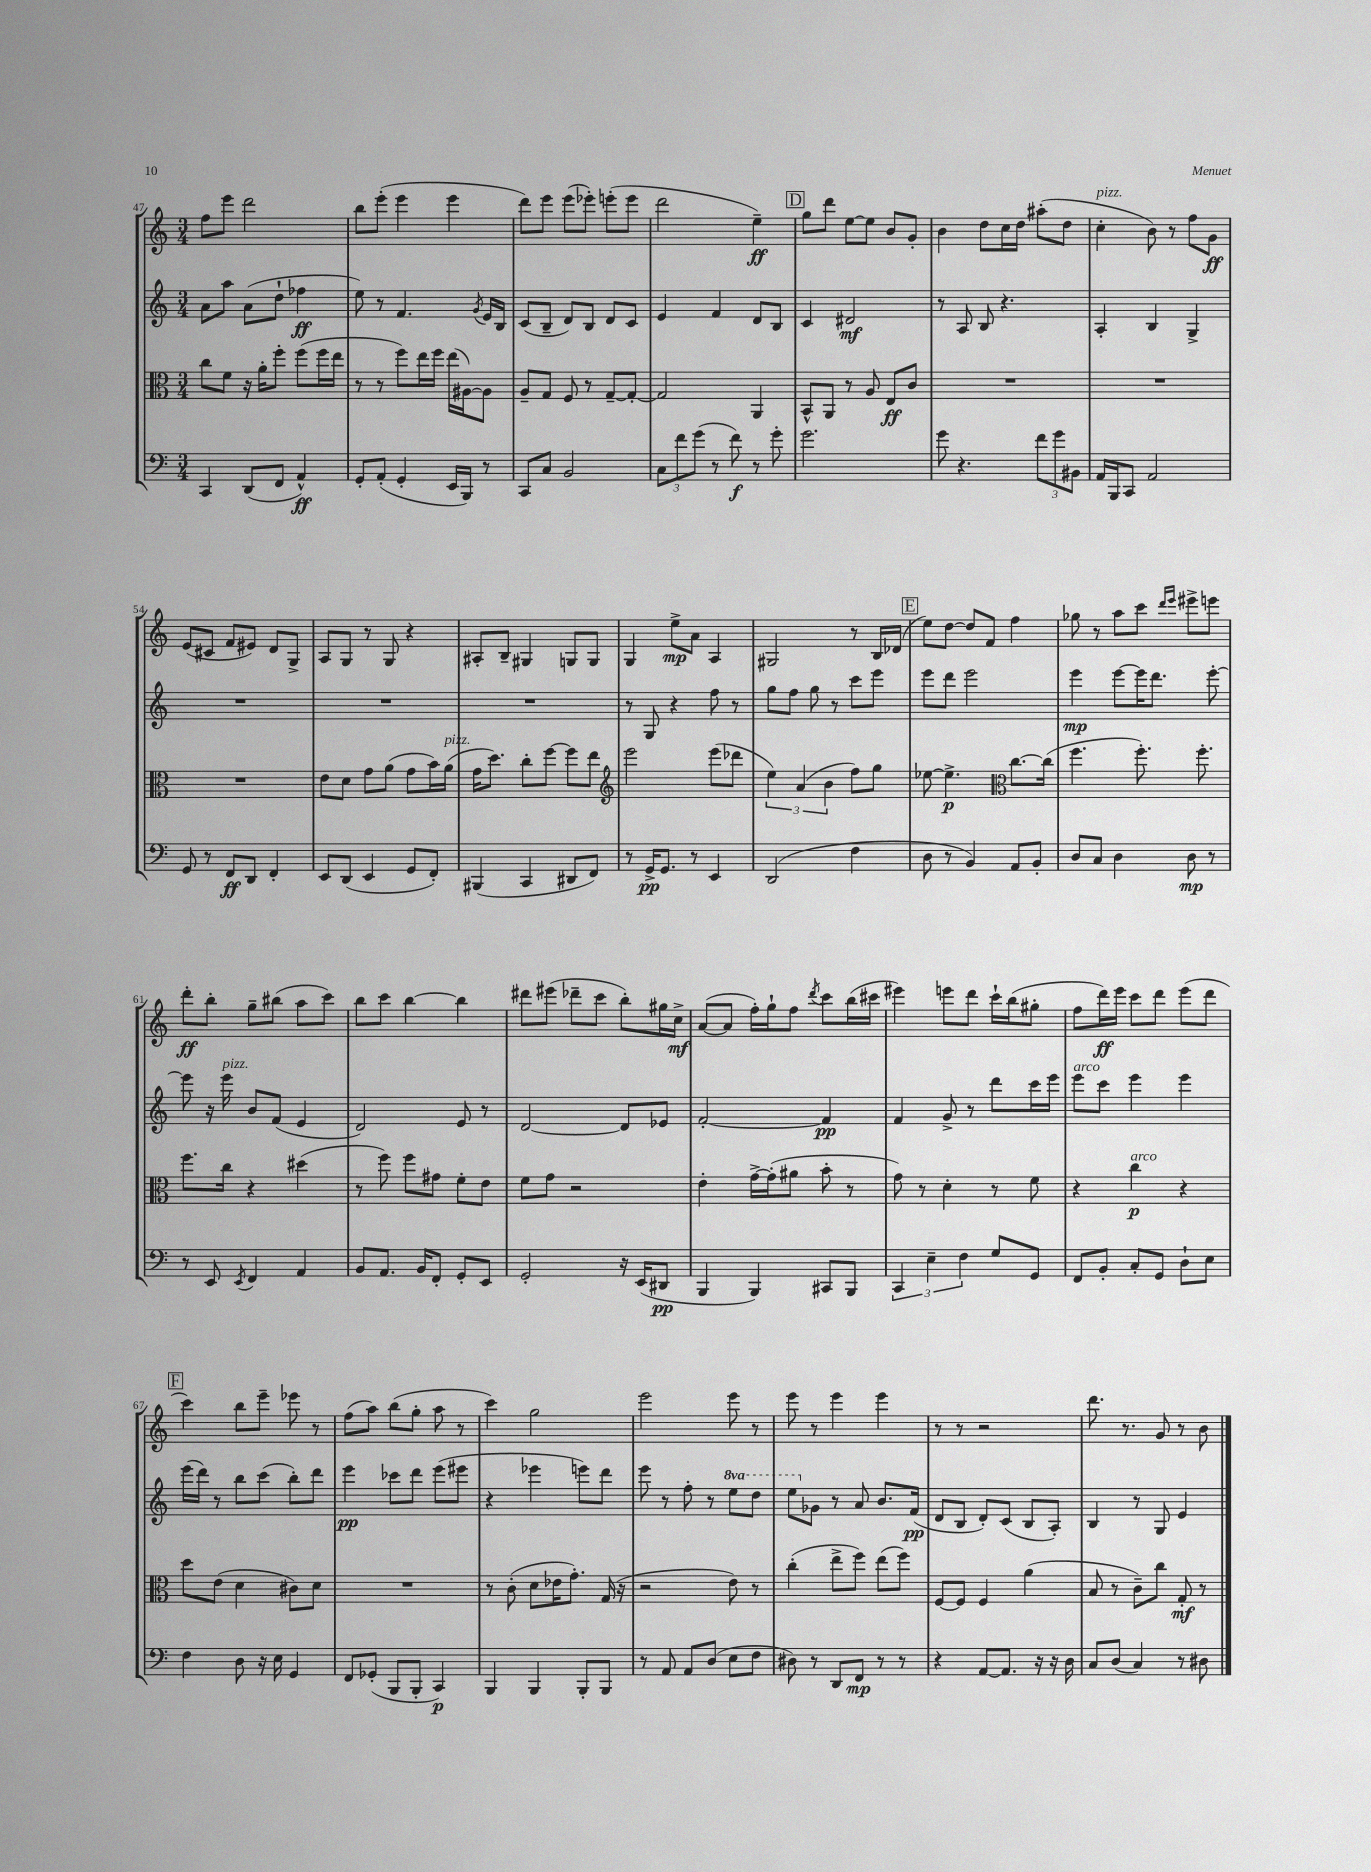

**kern	**kern	**kern	**kern
*staff4	*staff3	*staff2	*staff1
*clefF4	*clefC3	*clefG2	*clefG2
*k[]	*k[]	*k[]	*k[]
*M3/4	*M3/4	*M3/4	*M3/4
4CC/	8cc\L	8a\L	8ff\L
.	8f\J	8aa\J	8eee\J
(8DD/L	16r	(8a\L	2ddd\
.	16a'\LK	.	.
8FF/J	8ff'\J	8dd`\J	.
4AA^^/)	(8ff\L	4ff-\	.
.	16ff\L	.	.
.	16ee\JJ	.	.
=	=	=	=
8GG'/L	8r	8ee\)	8bb\L
(8AA'/J	8r	8r	(8eee'\J
4GG'/	8ff\L)	4.f/	4eee\
.	16ee\L	.	.
.	16ff\JJ	.	.
16EE/LL	(16ee\LL	.	4eee\
16BBB/JJ)	[16A#\J)	.	.
.	.	8qg/	.
8r	8A#\]J	16e/LL	.
.	.	16B/JJ	.
=	=	=	=
8CC/L	8A~/L	(8c/L	8ddd\L)
8C/J	8G/J	8B~/J	8eee\J
2BB/	8F/	8d/L)	(8eee\L
.	8r	8B/J	8eee-'\J)
.	[8G~/L	8d/L	(8eee'\L
.	8G'/_J	8c/J	8eee\J
=	=	=	=
12C\L	2G/]	4e/	2ddd\
12f\	.	.	.
(12g\J	.	.	.
8r	.	4f/	.
8f\)	.	.	.
8r	4AA/	8d/L	4ee~\)
8g'\	.	8B/J	.
=	=	=	=
2.g\	8BB^^/L	4c/	8gg\L
.	8AA/J	.	8ddd\J
.	8r	2d#/	[8ee\L
.	8A/	.	8ee\]J
.	8E/L	.	8b/L
.	8c/J	.	8g'/J
=	=	=	=
8g\	2.r	8r	4b\
4.r	.	8A/	.
.	.	8B/	8dd\L
.	.	4.r	16cc\L
.	.	.	16dd\JJ
12f\L	.	.	(8aa#'\L
12g\	.	.	.
.	.	.	8dd\J
12BB#\J	.	.	.
=	=	=	=
16AA/LL	2.r	4A'/	4cc'\
16BBB/J	.	.	.
8CC/J	.	.	.
2AA/	.	4B/	8b\)
.	.	.	8r
.	.	4G^/	8ff\L
.	.	.	8g\J
=	=	=	=
8GG/	2.r	2.r	(8e/L
8r	.	.	8c#/J
8FF/L	.	.	8f/L
8DD/J	.	.	8e#/J)
4FF'/	.	.	8d/L
.	.	.	8G^/J
=	=	=	=
8EE/L	8e\L	2.r	8A/L
(8DD/J	8d\J	.	8G/J
4EE/	8g\L	.	8r
.	(8a\J	.	8G/
8GG/L	8g\L	.	4r
8FF'/J)	16b\L)	.	.
.	(16a\JJ	.	.
=	=	=	=
(4BBB#/	16g\LK	2.r	8A#'/L
.	8.dd\J)	.	.
.	.	.	8B~/J
4CC/	8cc'\L	.	4G#/
.	[8ff\J	.	.
8DD#/L	8ff\]L	.	8G/L
8FF/J)	8ee\J	.	8G/J
=	=	=	=
*	*clefG2	*	*
8r	2eee\	8r	4G/
16GG^/LK	.	8G/	.
8.GG/J	.	.	.
.	.	4r	8ee^\L
8r	.	.	8a\J
4EE/	(8eee\L	8ff\	4A/
.	8ddd-\J	8r	.
=	=	=	=
(2DD/	6ee\)	8gg\L	2G#/
.	.	8ff\J	.
.	(6a/	.	.
.	.	8gg\	.
.	6b\	.	.
.	.	8r	.
4F\	8ff\L)	8ccc\L	8r
.	8gg\J	8eee\J	16B/LL
.	.	.	(16d-/JJ
=	=	=	=
8D\	[8ee-\	8eee\L	8ee\L)
8r	4.ee-^\]	8ddd\J	[8dd\J
4BB/)	.	2eee\	8dd/]L
.	.	.	8f/J
*	*clefC3	*	*
8AA/L	[8.cc\L	.	4ff\
8BB'/J	.	.	.
.	(16cc\]Jk	.	.
=	=	=	=
8D/L	4.ff\	4eee\	8gg-\
8C/J	.	.	8r
4D\	.	[8eee\L	8aa\L
.	8.ff'\)	16eee\]K	8ccc\J
.	.	8.ddd\J	.
.	.	.	16qqddd/LL
.	.	.	16qqeee/JJ
8D\	.	.	8eee#^\L
.	8.ff'\	.	.
8r	.	[8eee'\	8eee\J
=	=	=	=
8r	8.ff\L	8eee\]	8ddd'\L
8EE/	.	16r	8bb'\J
.	16cc\Jk	16eee\	.
8qEE/	.	.	.
4FF/	4r	8b/L	8gg~\L
.	.	(8f/J	(8bb#\J
4AA/	(4dd#\	4e/	8aa\L
.	.	.	8ccc\J)
=	=	=	=
8BB/L	8r	2d/)	8bb\L
8.AA/J	8ff\)	.	8ccc\J
.	8ff\L	.	[4bb\
16BB/LK	.	.	.
8FF'/J	8g#\J	.	.
8GG'/L	8f'\L	8e/	4bb\]
8EE/J	8e\J	8r	.
=	=	=	=
2GG'/	8f\L	[2d/	8ddd#\L
.	8g\J	.	(8eee#\J
.	2r	.	8ddd-~\L
.	.	.	8ccc\J
16r	.	8d/]L	8bb'\L)
(16EE/LK	.	.	.
8DD#/J	.	8e-/J	16gg#\L
.	.	.	16cc^\JJ
=	=	=	=
4BBB/	4e'\	[2f'/	([8a/L
.	.	.	8a/]J
4BBB/)	[16g^\LL	.	16ff'\LL)
.	(16g'\]J	.	16gg`\J
.	8a#\J	.	8ff\J
.	.	.	8qddd/
8CC#/L	8b'\	4f/]	8ccc\L
8BBB/J	8r	.	(16bb\L
.	.	.	16ccc#\JJ
=	=	=	=
6CC/	8g\)	4f/	4eee#\)
.	8r	.	.
6E~\	.	.	.
.	4d'\	8g^/	8eee\L
6F\	.	.	.
.	.	8r	8ddd\J
8G/L	8r	8ddd\L	16ccc`\LL
.	.	.	(16bb\J
8GG/J	8f\	16ccc\L	8gg#'\J
.	.	16eee\JJ	.
=	=	=	=
8FF/L	4r	8eee\L	8ff\L
8BB'/J	.	8ccc\J	16ddd\L)
.	.	.	16eee\JJ
8C'/L	4cc\	4eee\	8ccc\L
8GG/J	.	.	8ddd\J
8D`\L	4r	4eee\	(8eee\L
8E\J	.	.	8ddd\J
=	=	=	=
4F\	8dd\L	(16eee\LL	4ccc\)
.	.	16ddd\JJ)	.
.	(8e\J	8r	.
8D\	4d\	8bb\L	8bb\L
16r	.	(8ccc\J	8eee~\J
16E\	.	.	.
4GG/	8c#\L)	8bb'\L)	8eee-\
.	8d\J	8ddd\J	8r
=	=	=	=
8FF/L	2.r	4eee\	(8ff\L
(8GG-'/J	.	.	8aa\J)
8BBB/L	.	8ccc-\L	(8bb\L
8BBB'/J	.	8ddd\J	8gg'\J
4CC/)	.	(8eee\L	8aa\
.	.	8eee#\J	8r
=	=	=	=
4BBB/	8r	4r	4ccc\)
.	(8c'\	.	.
4BBB/	8d\L	4eee-\	2gg\
.	16e-\K	.	.
.	8.g'\J)	.	.
8BBB'/L	.	8eee\L)	.
8BBB/J	(16G/	8ddd\J	.
.	16r	.	.
=	=	=	=
8r	2r	8eee\	2eee\
8AA/	.	8r	.
8AA/L	.	8ff'\	.
(8D/J	.	8r	.
8E\L	8e\)	8eee\L	8eee\
8F\J	8r	8ddd\J	8r
=	=	=	=
8D#\)	(4cc'\	8eee\L	8eee\
8r	.	8g-\J	8r
8DD/L	8ee^\L	8r	4eee\
8FF/J	8ff\J)	8a/	.
8r	(8ee\L	8.b/L	4eee\
8r	8ff\J)	.	.
.	.	(16f/Jk	.
=	=	=	=
4r	[8F/L	8d/L	8r
.	8F/]J	8B/J	8r
[8AA/L	4F/	8d'/L)	2r
8.AA/]J	.	(8c/J	.
.	(4a\	8B/L	.
16r	.	.	.
16r	.	8A'/J)	.
16D\	.	.	.
=	=	=	=
8C/L	8B/	4B/	8.ddd\
(8D/J	8r	.	.
.	.	.	8.r
4C/)	8c~\L)	8r	.
.	8cc\J	8G/	8g/
8r	8G'/	4e/	8r
8D#\	8r	.	8b\
==	==	==	==
*-	*-	*-	*-
